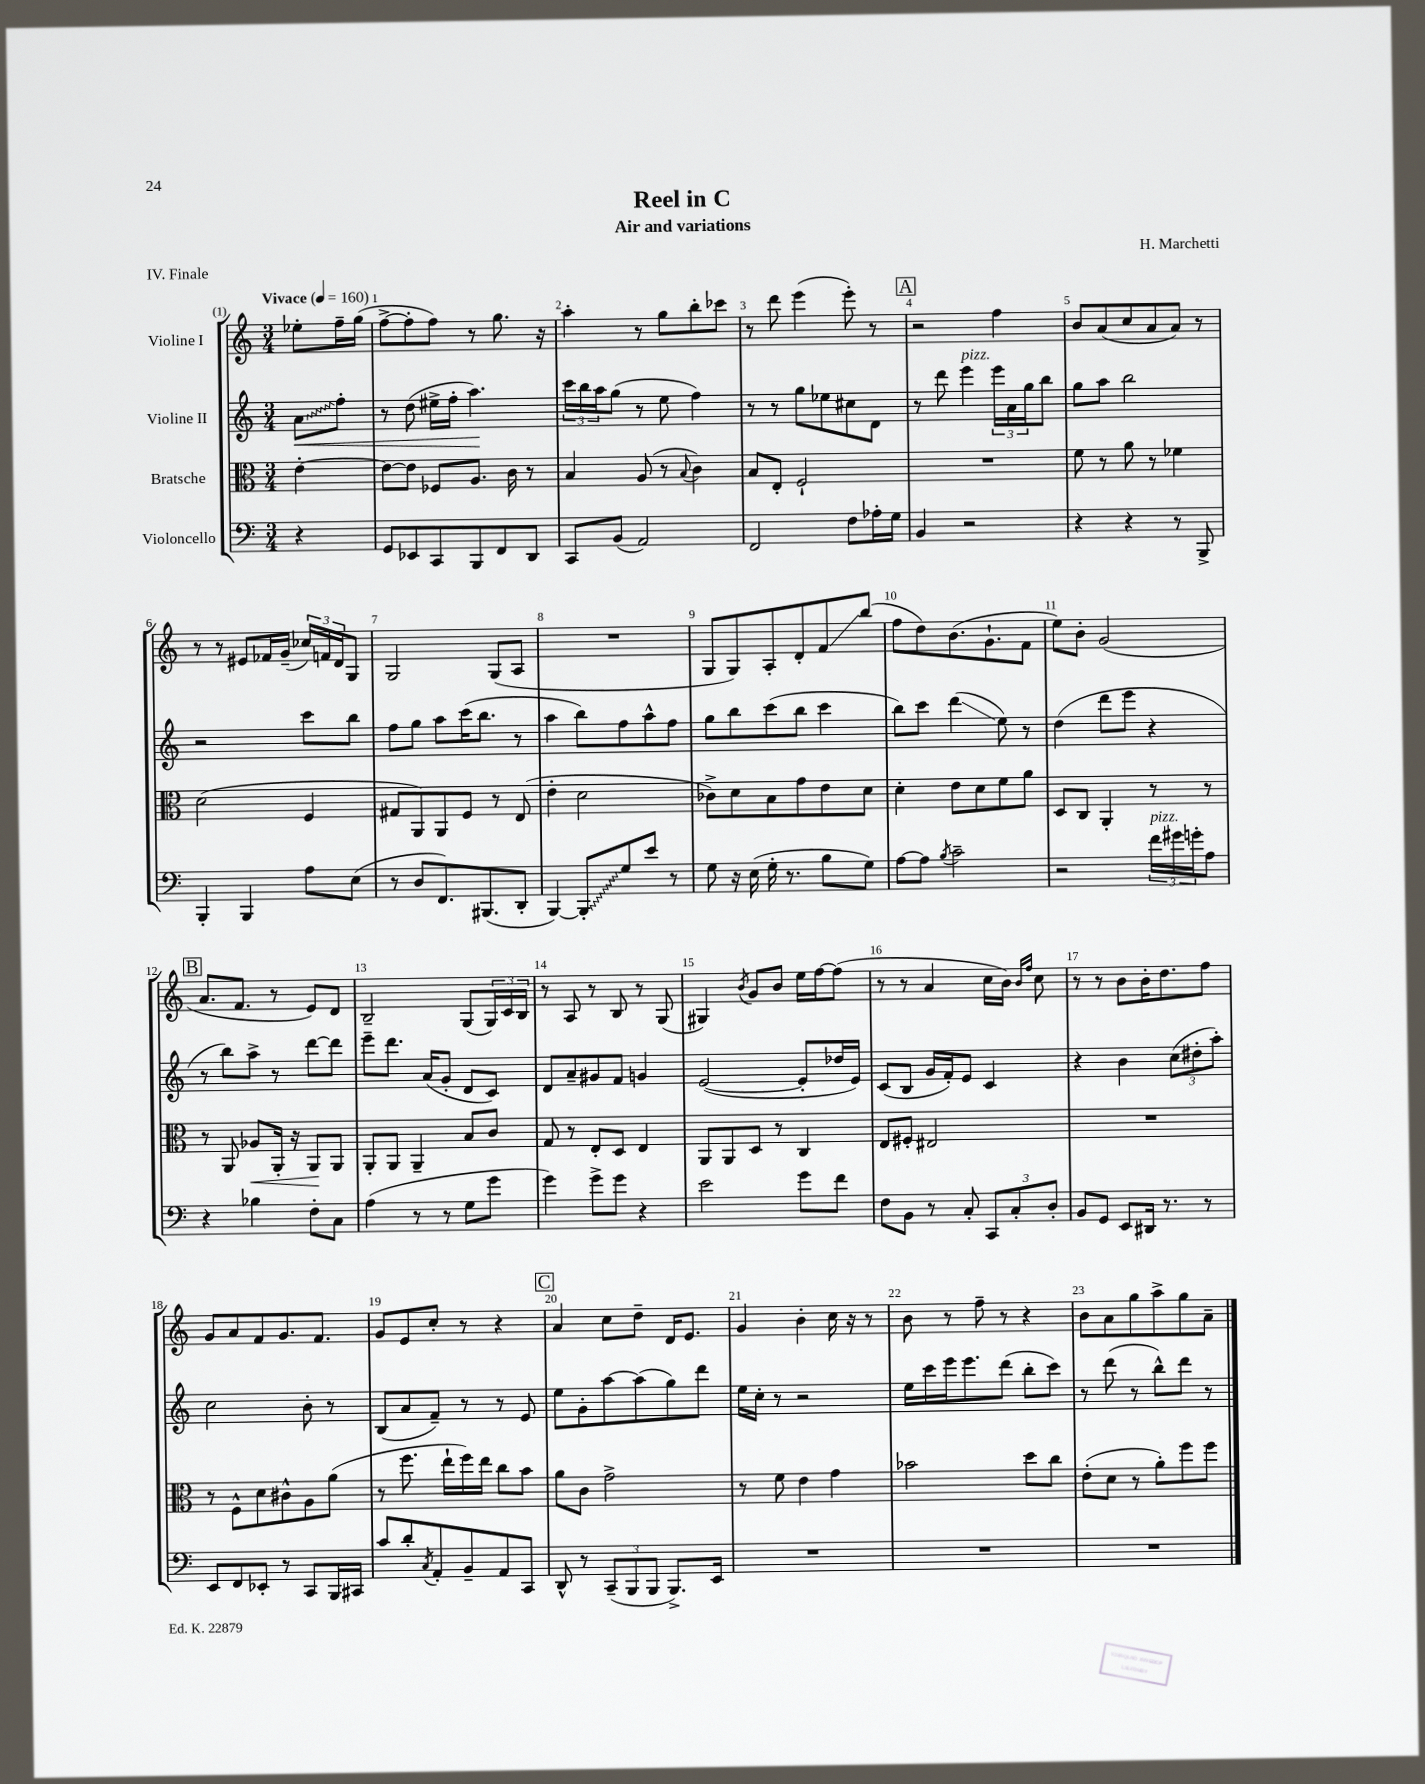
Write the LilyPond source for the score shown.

\header { title = "Reel in C" composer = "H. Marchetti" subtitle = "Air and variations" piece = "IV. Finale" }
<<
\new StaffGroup <<
\new Staff = "s0" \with { instrumentName = "Violine I" } {
    \clef treble \key c \major \numericTimeSignature \time 3/4 \partial 4 \tempo "Vivace" 4 = 160
    ees''8-. f''16-- g''16( |
    f''8~-> f''8-. f''8) r8 g''8. r16 |
    a''4-. r8 g''8 b''8-. ces'''8 |
    r8 d'''8 e'''4( e'''8-.) r8 |
    \mark \markup { \box "A" } r2 f''4 |
    b'8 a'8( c''8 a'8 a'8) r8 |
    r8 r8 eis'8 fes'16 g'16--( \tuplet 3/2 { ces''16) f'16 d'16 } g8 |
    g2 g8( a8 |
    R2. |
    g8 g8) a8-. d'8-. f'8\glissando b''8( |
    f''8 d''8) b'8.( g'8.-! f'8 |
    e''8) b'8-. g'2( |
    \mark \markup { \box "B" } a'8. f'8. r8 e'8) d'8 |
    b2-- g8( \tuplet 3/2 { g16) c'16 b16 } |
    r8 a8 r8 b8 r8 g8( |
    gis4) \acciaccatura { b'8 } g'8 b'8 e''16 f''16~ f''8( |
    r8 r8 a'4 c''16 b'16) \grace { b'16 f''16 } c''8 |
    r8 r8 b'8 b'16-. d''8. f''8 |
    g'8 a'8 f'8 g'8. f'8. |
    g'8 e'8 c''8-. r8 r4 |
    \mark \markup { \box "C" } a'4 c''8 d''8-- d'16 e'8. |
    g'4 b'4-. c''16 r16 r8 |
    b'8 r8 f''8-- r8 r4 |
    b'8 a'8 g''8 a''8-> g''8 a'8-- \bar "|." |
}
\new Staff = "s1" \with { instrumentName = "Violine II" } {
    \clef treble \key c \major \numericTimeSignature \time 3/4 \partial 4
    \once \override Glissando.style = #'zigzag a'8\glissando\< f''8-. |
    r8 d''8( eis''16-> f''16-. a''4.\!) |
    \tuplet 3/2 { c'''16 b''16 a''16 } g''8( r8 e''8 f''4) |
    r8 r8 g''8 ees''8 cis''8 d'8 |
    \mark \markup { \box "A" } r8 d'''8 e'''4^\markup { \italic "pizz." } \tuplet 3/2 { e'''16 a'16 g''16 } b''8 |
    g''8 a''8 b''2 |
    r2 c'''8 b''8 |
    f''8 g''8 a''8 c'''16( b''8. r8 |
    a''4 b''8) f''8 a''8-^ f''8 |
    g''8 b''8 c'''8( b''8 c'''4 |
    b''8) c'''8 d'''4\glissando( e''8) r8 |
    d''4( d'''8 e'''8 r4 |
    \mark \markup { \box "B" } r8 b''8) a''8-> r8 d'''8~ d'''8 |
    e'''8-- d'''8. a'16( g'8-. d'8 c'8) |
    d'8 a'8-- gis'8 f'8 g'4 |
    e'2~( e'8-. des''16 e'16) |
    c'8( b8 g'16 f'16-.) e'8 c'4 |
    r4 b'4 \tuplet 3/2 { c''8( dis''8-. a''8-.) } |
    c''2 b'8-. r8 |
    b8( a'8 f'8--) r8 r8 e'8 |
    \mark \markup { \box "C" } e''8 g'8-. a''8~ a''8( g''8) d'''8 |
    e''16 c''16-. r8 r2 |
    e''16 c'''16 e'''16 e'''8. d'''8( b''8-. c'''8) |
    r8 d'''8( r8 b''8-^) d'''8 r8 \bar "|." |
}
\new Staff = "s2" \with { instrumentName = "Bratsche" } {
    \clef alto \key c \major \numericTimeSignature \time 3/4 \partial 4
    e'4~-. |
    e'8~ e'8 fes8 a8. c'16 r8 |
    b4 a8( r8 \appoggiatura { b8 } c'4) |
    b8 e8-. f2-! |
    \mark \markup { \box "A" } R2. |
    f'8 r8 a'8 r8 fes'4 |
    d'2( f4 |
    gis8 a,8) a,8 f8 r8 e8( |
    e'4-. d'2 |
    ces'8->) d'8 b8 g'8 e'8 d'8 |
    d'4-. e'8 d'8 f'8 a'8 |
    d8 c8 a,4-. r8 r8 |
    \mark \markup { \box "B" } r8 a,8 aes8\< a,16-. r16 a,8\! a,8 |
    a,8-. a,8 a,4-- b8 c'8 |
    g8 r8 e8-. d8 e4 |
    a,8 a,8 d8 r8 c4 |
    e8 fis8-. eis2 |
    R2. |
    r8 f8-^ d'8 cis'8-^ a8 a'8( |
    r8 f''8. e''16-! f''16) e''16 c''8 b'8 |
    \mark \markup { \box "C" } a'8 c'8 g'2-> |
    r8 f'8 e'4 g'4 |
    bes'2 d''8 c''8 |
    e'8-.( d'8 r8 a'8-.) f''8 f''8 \bar "|." |
}
\new Staff = "s3" \with { instrumentName = "Violoncello" } {
    \clef bass \key c \major \numericTimeSignature \time 3/4 \partial 4
    r4 |
    g,8 ees,8 c,8 b,,8 f,8 d,8 |
    c,8 b,8( a,2) |
    f,2 f8 aes16-. g16 |
    \mark \markup { \box "A" } b,4 r2 |
    r4 r4 r8 b,,8-> |
    b,,4-. b,,4 a8 e8( |
    r8 d8 f,8.) bis,,8.( d,8-. |
    b,,4~) \once \override Glissando.style = #'zigzag b,,8-.\glissando g8 e'8 r8 |
    g8 r16 e16( g16-. r8. b8 g8) |
    a8~ a8 \acciaccatura { b8 } c'2-- |
    r2 \tuplet 3/2 { f'16^\markup { \italic "pizz." } gis'16 g'16-. } a8 |
    \mark \markup { \box "B" } r4 bes4 f8-. c8 |
    a4( r8 r8 g8 g'8 |
    g'4) g'8-> g'8 r4 |
    e'2 g'8 f'8 |
    f8 b,8 r8 c8-. \tuplet 3/2 { c,8 c8-. d8-. } |
    b,8 g,8 e,8 dis,16 r8. r8 |
    e,8 f,8 ees,8-. r8 c,8 b,,16 cis,16 |
    c'8 d'8-. \acciaccatura { c8 } a,8-. b,8-- a,8 c,8 |
    \mark \markup { \box "C" } d,8-^ r8 \tuplet 3/2 { c,8--( b,,8 b,,8 } b,,8.->) e,16 |
    R2. |
    R2. |
    R2. \bar "|." |
}
>>
>>
\layout { \context { \Score \override BarNumber.break-visibility = ##(#f #t #t) barNumberVisibility = #all-bar-numbers-visible } }
